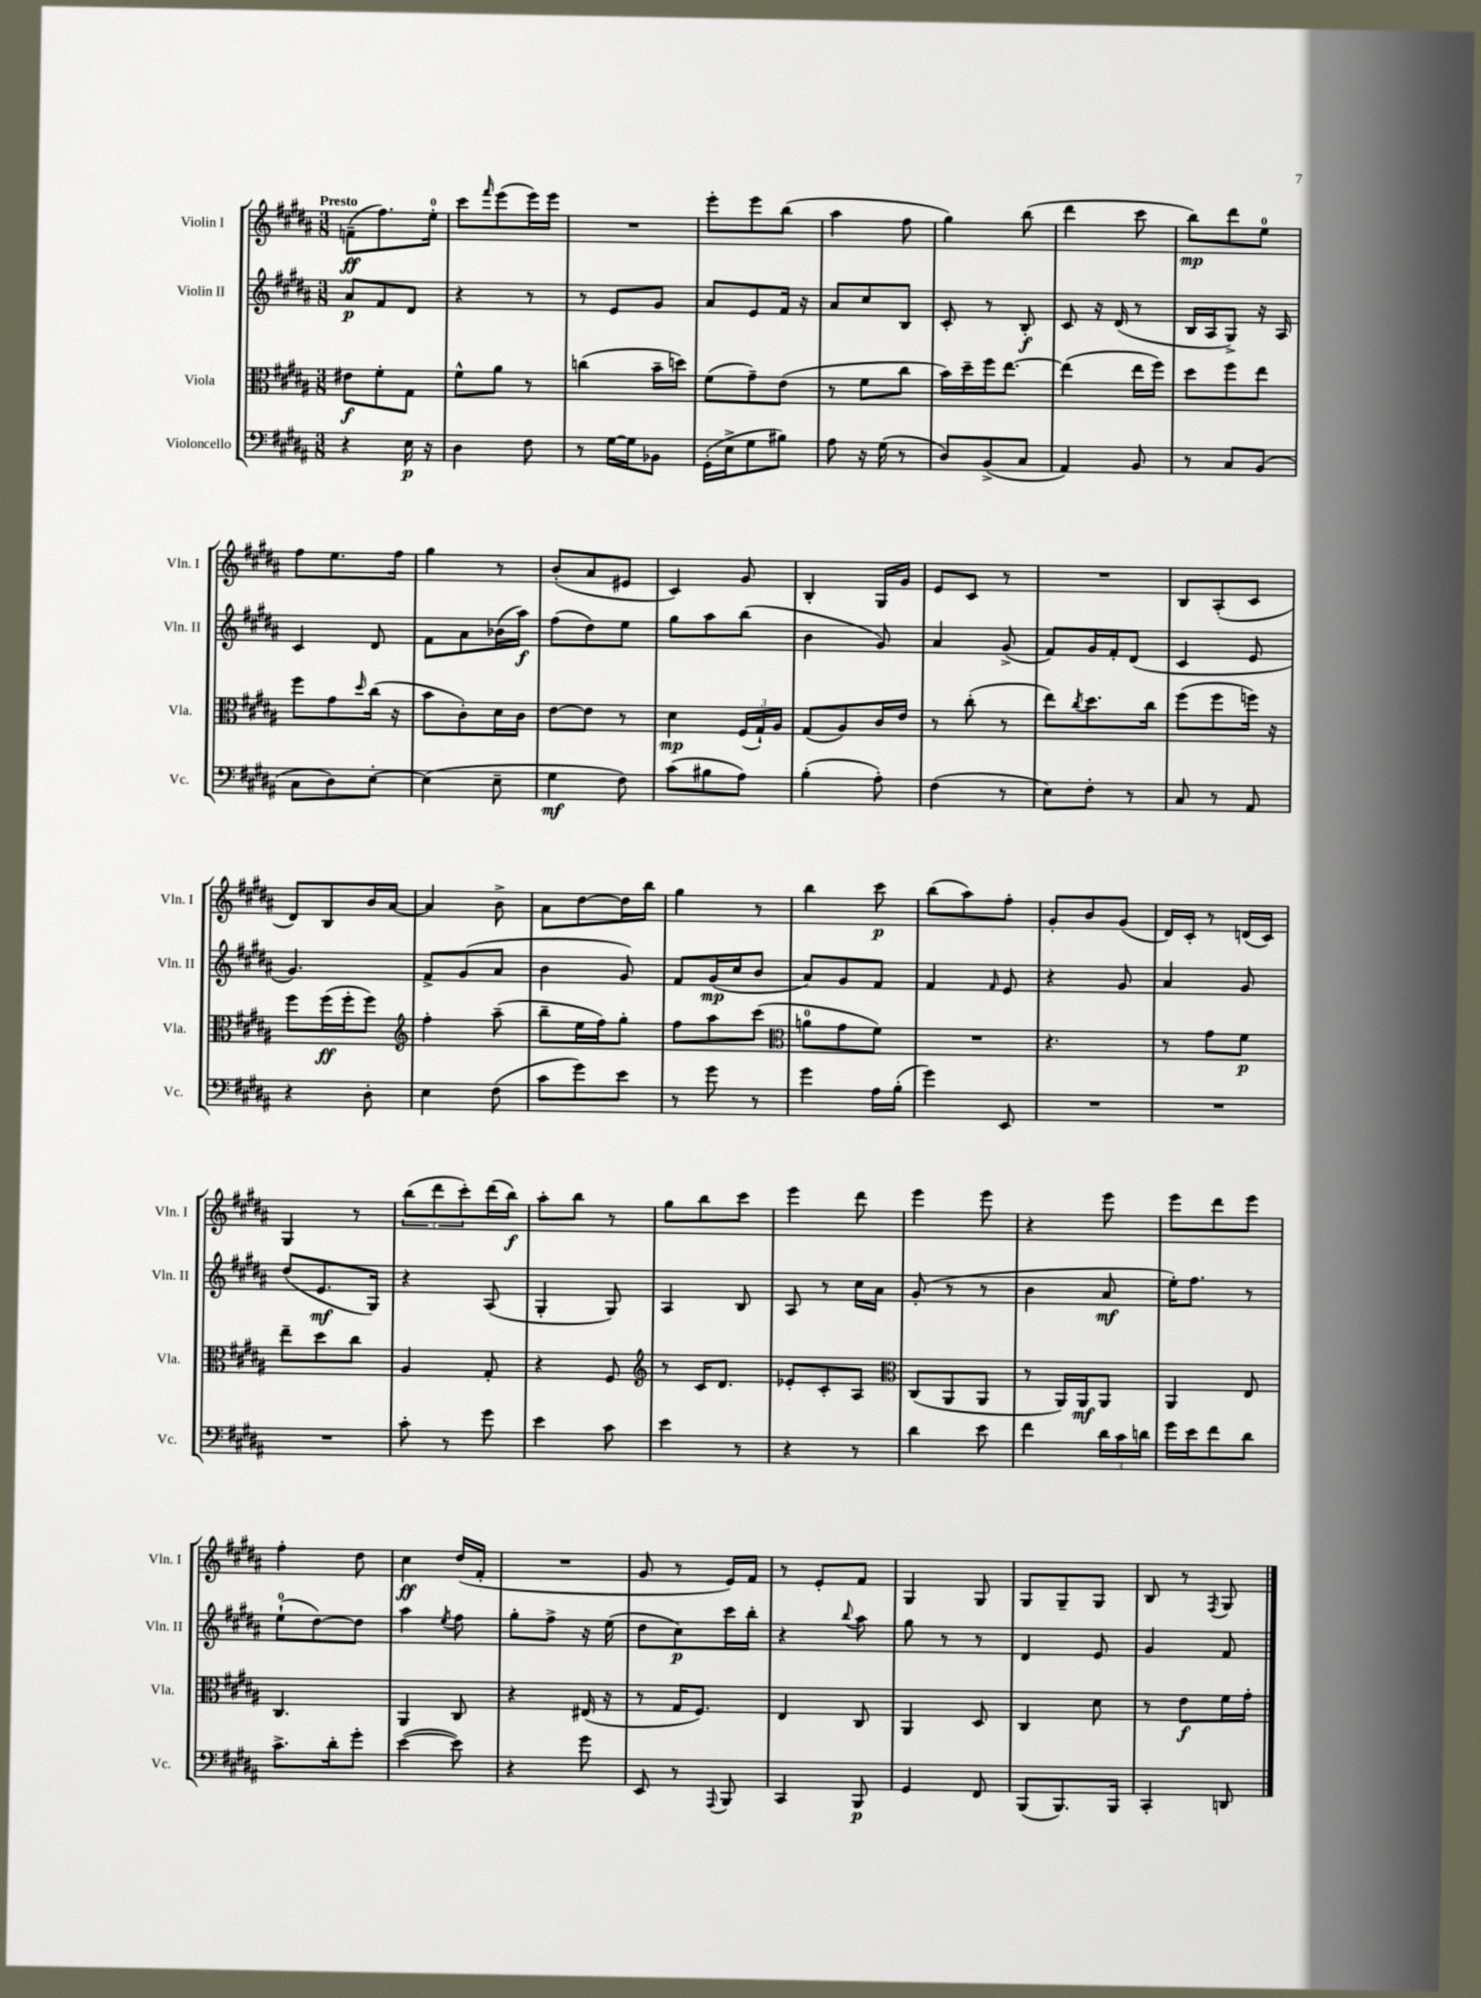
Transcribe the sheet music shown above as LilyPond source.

<<
\new StaffGroup <<
\new Staff = "s0" \with { instrumentName = "Violin I" shortInstrumentName = "Vln. I" } {
    \clef treble \key b \major \numericTimeSignature \time 3/8 \tempo "Presto"
    f'8--\ff( fis''8.) e''16-0-. |
    cis'''8 \grace { fis'''16 } e'''8( e'''16) e'''16 |
    R4. |
    e'''8-. e'''8 b''8( |
    ais''4 fis''8 |
    gis''4) b''8( |
    dis'''4 cis'''8 |
    b''8\mp) dis'''8 e''8-0 |
    fis''8 e''8. fis''16 |
    gis''4 r8 |
    b'8-.( ais'8 eis'8 |
    cis'4) gis'8 |
    b4-. gis16 gis'16 |
    e'8 cis'8 r8 |
    R4. |
    b8 ais8-.( cis'8 |
    dis'8) b8 b'16 ais'16~ |
    ais'4 b'8-> |
    ais'8 dis''8~ dis''16 b''16 |
    gis''4 r8 |
    b''4 cis'''8\p |
    b''8( ais''8) fis''8-. |
    gis'8-. b'8 gis'8( |
    dis'16) cis'16-. r8 d'16( cis'16) |
    gis4 r8 |
    \tuplet 3/2 { b''8( dis'''8 cis'''8-.) } dis'''16( b''16\f) |
    ais''8-. b''8 r8 |
    gis''8 b''8 cis'''8 |
    e'''4 dis'''8 |
    e'''4 e'''8 |
    r4 e'''8 |
    e'''8 dis'''8 e'''8 |
    fis''4-. dis''8 |
    cis''4\ff dis''16( fis'16-. |
    R4. |
    gis'8 r8 e'16) fis'16 |
    r8 e'8-. fis'8 |
    gis4 gis8 |
    gis8 gis8-- gis8 |
    b8 r8 \acciaccatura { fis8 } gis8 \bar "|." |
}
\new Staff = "s1" \with { instrumentName = "Violin II" shortInstrumentName = "Vln. II" } {
    \clef treble \key b \major \numericTimeSignature \time 3/8
    ais'8\p fis'8 dis'8 |
    r4 r8 |
    r8 e'8 gis'8 |
    ais'8 e'8 fis'16 r16 |
    ais'8 cis''8 b8 |
    cis'8-. r8 b8-.\f |
    cis'8 r16 dis'16( r8 |
    b16 ais16 gis8->) r16 ais16 |
    cis'4 dis'8 |
    fis'8 ais'8 bes'16( ais''16\f) |
    fis''8( dis''8) e''8 |
    gis''8 ais''8 b''8( |
    b'4 gis'8) |
    ais'4 gis'8->( |
    fis'8) gis'16 fis'16-. dis'8( |
    cis'4 e'8 |
    gis'4.) |
    fis'8-> gis'8( ais'8 |
    b'4 gis'8) |
    fis'8 gis'16\mp( cis''16 b'8 |
    ais'8) gis'8 fis'8 |
    fis'4 \grace { fis'16 } e'8 |
    r4 gis'8 |
    ais'4 gis'8 |
    dis''8( e'8.\mf gis16) |
    r4 ais8( |
    gis4-. gis8) |
    ais4 b8 |
    ais8 r8 cis''16 ais'16 |
    gis'8-.( r8 r8 |
    b'4 ais'8\mf |
    e''16-.) fis''8. r8 |
    e''8-0-!( dis''8~) dis''8 |
    ais''4 \acciaccatura { e''8 } fis''8 |
    gis''8-. fis''8-> r16 e''16( |
    dis''8 cis''8\p) cis'''16 b''16-. |
    r4 \appoggiatura { b''8 } ais''8 |
    gis''8 r8 r8 |
    dis'4 e'8 |
    gis'4 fis'8 \bar "|." |
}
\new Staff = "s2" \with { instrumentName = "Viola" shortInstrumentName = "Vla." } {
    \clef alto \key b \major \numericTimeSignature \time 3/8
    eis'8\f fis'8-. gis8 |
    fis'8-^ ais'8 r8 |
    c''4( b'16-- d''16) |
    fis'8( gis'8--) e'8( |
    r8 fis'8 cis''8 |
    b'16) dis''16-- fis''16 e''8.~ |
    e''4( e''16 fis''16) |
    dis''8 fis''8 e''8 |
    fis''8 gis'8 \grace { dis''16 } cis''16( r16 |
    b'8 cis'8-.) dis'16 cis'16 |
    e'8~ e'8 r8 |
    dis'4\mp \tuplet 3/2 { fis16( gis16-!) ais16 } |
    gis8( ais8) cis'16 e'16 |
    r8 cis''8-.( r8 |
    e''8) \acciaccatura { cis''8 } dis''8. cis''16 |
    fis''8( fis''8 f''16) r16 |
    fis''8 fis''16\ff( fis''16-. fis''8) |
    \clef treble fis''4-. ais''8--( |
    b''8-- e''16 fis''16) gis''8-. |
    fis''8 ais''8 cis'''8( |
    \clef alto a'8-0 gis'8 fis'8) |
    R4. |
    r4. |
    r8 gis'8 fis'8\p |
    e''8-- dis''8 cis''8 |
    ais4 gis8-. |
    r4 fis8 |
    \clef treble r8 cis'16 dis'8. |
    ees'8-. cis'8-. ais8 |
    \clef alto cis8( ais,8 ais,8 |
    r8 ais,16) ais,16\mf ais,8 |
    ais,4 e8 |
    cis4. |
    ais,4 cis8 |
    r4 eis16( r16 |
    r8 gis16 fis8.) |
    e4 cis8 |
    ais,4 dis8 |
    cis4 dis'8 |
    r8 e'8\f fis'16 gis'16-. \bar "|." |
}
\new Staff = "s3" \with { instrumentName = "Violoncello" shortInstrumentName = "Vc." } {
    \clef bass \key b \major \numericTimeSignature \time 3/8
    r4 e16\p r16 |
    dis4 fis8 |
    r8 gis16~ gis16 bes,8 |
    gis,16-.( e16-> gis8 bis8) |
    ais8 r16 gis16( r8 |
    dis8) b,8->( cis8 |
    ais,4) b,8 |
    r8 cis8 b,8( |
    cis8 dis8) e8~-. |
    e4( e8-- |
    gis4\mf fis8) |
    cis'8( bis8 ais8) |
    b4-.( ais8-.) |
    fis4( r8 |
    e8) fis8-. r8 |
    cis8 r8 ais,8 |
    r4 dis8-. |
    e4 fis8( |
    cis'8 gis'8) e'8 |
    r8 gis'8 r8 |
    gis'4 ais16 b16-.( |
    gis'4) e,8 |
    R4. |
    R4. |
    R4. |
    cis'8-. r8 gis'8 |
    e'4 cis'8 |
    e'4 r8 |
    r4 r8 |
    dis'4 e'8 |
    fis'4 \tuplet 3/2 { dis'16 cis'16 d'16 } |
    gis'16 e'16 fis'8 dis'8 |
    cis'8.-> dis'16-. gis'8-. |
    e'4~( e'8) |
    r4 gis'8 |
    e,8 r8 \appoggiatura { ais,,8 } b,,8 |
    cis,4 b,,8\p |
    gis,4 fis,8 |
    b,,8( b,,8.) b,,16 |
    cis,4-. d,8 \bar "|." |
}
>>
>>
\layout { \context { \Score \remove "Bar_number_engraver" } }
